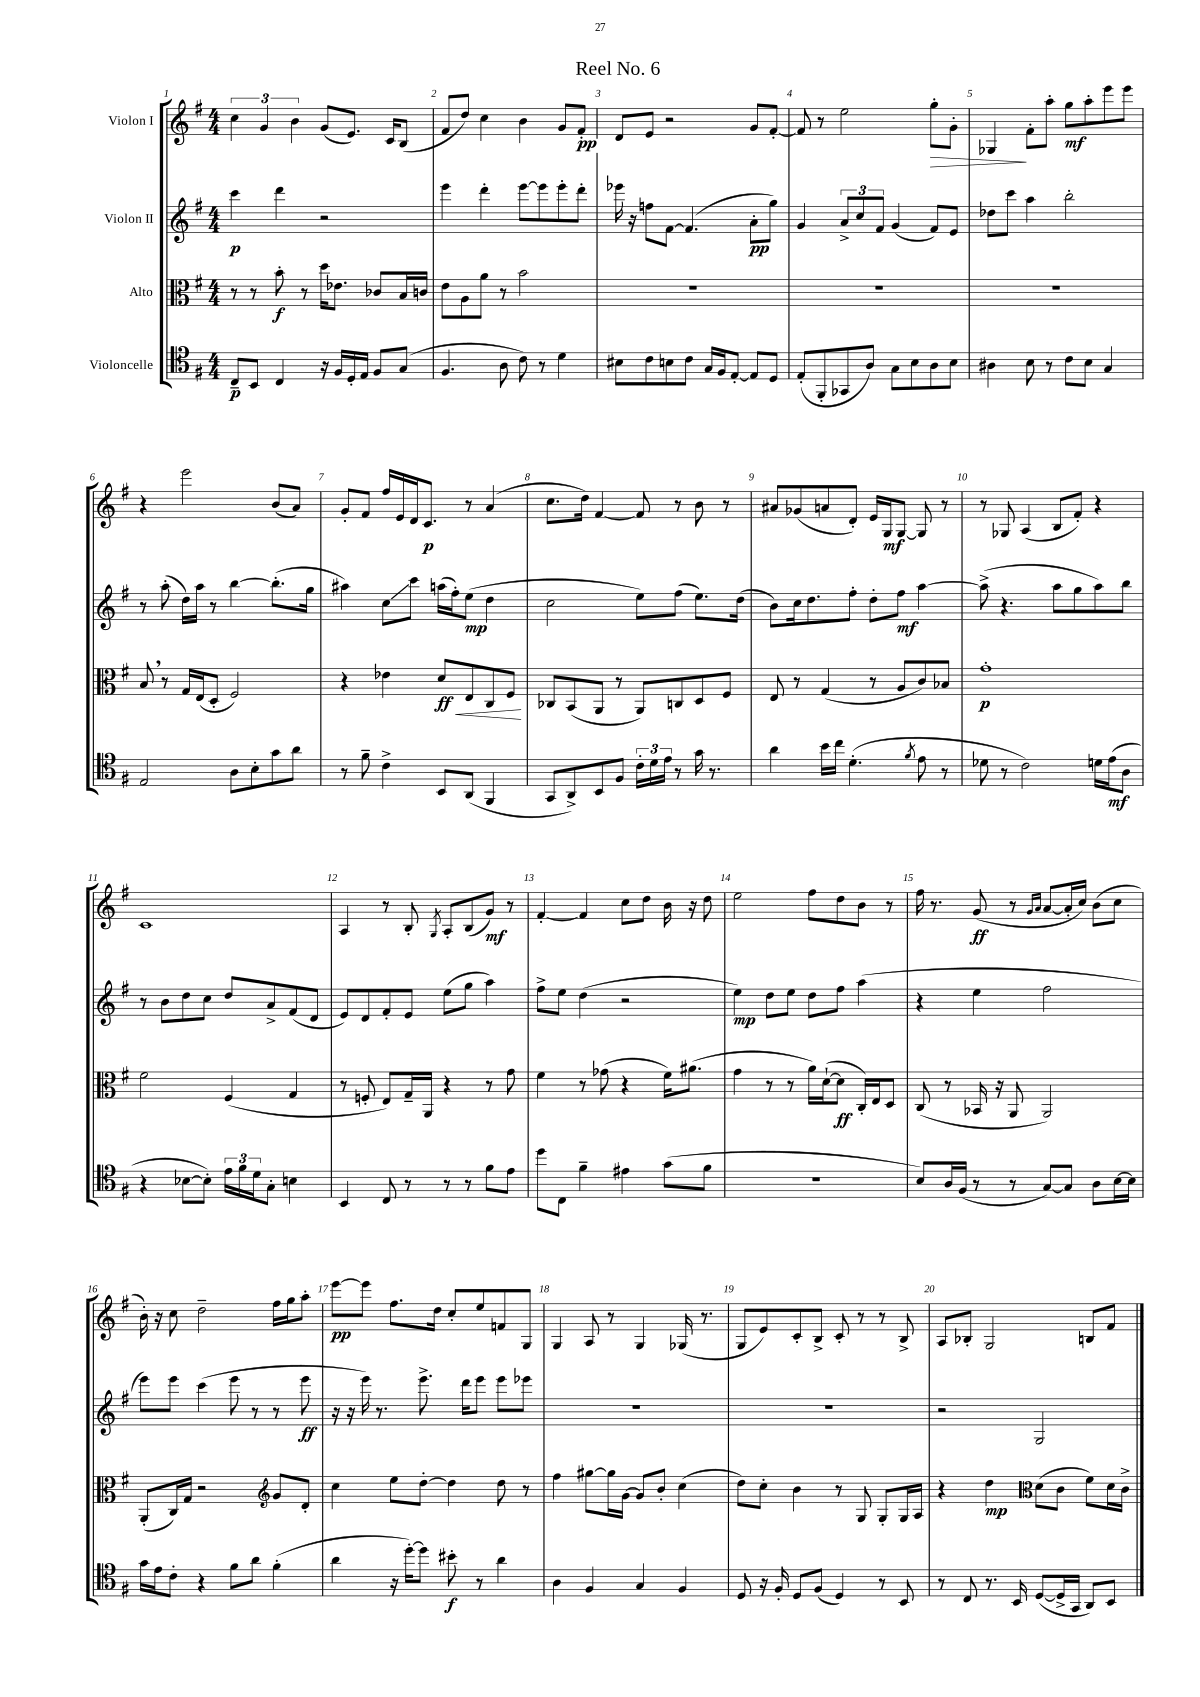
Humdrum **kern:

**kern	**kern	**kern	**kern
*staff4	*staff3	*staff2	*staff1
*clefC4	*clefC3	*clefG2	*clefG2
*k[f#]	*k[f#]	*k[f#]	*k[f#]
*M4/4	*M4/4	*M4/4	*M4/4
8C~/L	8r	4ccc\	6cc\
8BB/J	8r	.	.
.	.	.	6g/
4C/	8b'\	4ddd\	.
.	.	.	6b\
.	8r	.	.
16r	16dd\LK	2r	(8g/L
16F#/LL	8.e-\J	.	.
16D'/	.	.	8.e/J)
16E/JJ	.	.	.
8F#/L	8c-/L	.	.
.	.	.	16c/LK
(8G/J	16B/L	.	(8B/J
.	16c/JJ	.	.
=	=	=	=
4.F#/	8e\L	4eee\	8f#/L
.	8A\	.	8dd/J)
.	8a\J	4ddd'\	4cc\
8A\	8r	.	.
8c\)	2b\	[8eee\L	4b\
8r	.	8eee\]	.
4d\	.	8eee'\	8g/L
.	.	8ddd'\J	8f#'/J
=	=	=	=
8B#\L	1r	16eee-\	8d/L
.	.	16r	.
8c\	.	8ff\L	8e/J
8B\	.	[8f#\J	2r
8c\J	.	(4.f#/]	.
16G/LL	.	.	.
16F#/J	.	.	.
[8E'/J	.	.	.
8E/]L	.	8a'\L	8g/L
8D/J	.	8gg\J)	[8f#'/J
=	=	=	=
(8E'/L	1r	4g/	8f#/]
8FF#'/	.	.	8r
8GG-/	.	12a^/L	2ee\
.	.	12cc/	.
8A/J)	.	.	.
.	.	12f#/J	.
8G\L	.	(4g/	.
8B\	.	.	.
8A\	.	8f#/L)	8gg'\L
8B\J	.	8e/J	8g'\J
=	=	=	=
4A#\	1r	8dd-\L	4G-/
.	.	8ccc\J	.
8B\	.	4aa\	8f#'\L
8r	.	.	8aa'\J
8c\L	.	2bb'\	8gg\L
8B\J	.	.	8aa'\
4G/	.	.	8eee\
.	.	.	8eee\J
=	=	=	=
2E/	8B/	8r	4r
.	8r	(8aa'\	.
.	16G/LL	16dd\LL)	2eee\
.	(16E/J	16aa\JJ	.
.	8D'/J	8r	.
8A\L	2F#/)	[4bb\	.
8B'\	.	.	.
8g\	.	(8.bb'\]L	(8b/L
8a\J	.	.	8a/J)
.	.	16gg\Jk	.
=	=	=	=
8r	4r	4aa#\)	8g'/L
8f#~\	.	.	8f#/J
4c^\	4e-\	8cc\L	16ff#/LL
.	.	.	16e/
.	.	8ccc\J	16d/J
.	.	.	8.c/J
8BB/L	8d/L	(16aa\LL	.
.	.	16ff#'\J)	.
(8AA/J	8E/	(8ee\J	8r
4FF#/	8C/	4dd\	(4a/
.	8F#/J	.	.
=	=	=	=
8GG/L	8C-/L	2cc\	8.cc\L
8AA^/)	(8BB/	.	.
.	.	.	16dd\Jk)
8BB/	8AA/J	.	[4f#/
8F#/J	8r	.	.
24c'\LL	8AA/L)	8ee\L)	8f#/]
24d\	.	.	.
24e\JJ	.	.	.
8r	8C/	(8ff#\J	8r
16g\	8D/	8.ee\L)	8b\
8.r	.	.	.
.	8F#/J	.	8r
.	.	(16dd\Jk	.
=	=	=	=
4a\	8E/	8b\L)	8a#/L
.	8r	16cc\k	(8g-/
.	.	8.dd\	.
16b\LL	(4G/	.	8a/
16cc\JJ	.	.	.
(4.d'\	.	8ff#'\J	8d'/J)
.	8r	8dd'\L	16e/LL
.	.	.	16G/J
.	8A/L	8ff#\J	[8G/J
8qf#/	.	.	.
8e\	8c/)	[4aa\	8G/]
8r	8B-/J	.	8r
=	=	=	=
8d-\	1g'	(8aa^\]	8r
8r	.	4.r	8G-/
2c\)	.	.	(4A/
.	.	8aa\L	8B/L
.	.	8gg\	8f#'/J)
16d\LL	.	8aa\)	4r
(16e\J	.	.	.
8A\J	.	8bb\J	.
=	=	=	=
4r	2f#\	8r	1c
.	.	8b\L	.
[8B-\L	.	8dd\	.
8B-'\]J)	.	8cc\J	.
24e\LL	(4F#/	8dd/L	.
24f#\	.	.	.
24d\J	.	.	.
8G'\J	.	8a^/	.
4B\	4G/	(8f#/	.
.	.	8d/J	.
=	=	=	=
4BB/	8r	8e/L)	4A/
.	8F'/	8d/	.
8C/	8E/L)	8f#'/	8r
8r	16G~/L	8e/J	8B'/
.	16AA/JJ	.	.
.	.	.	8qG/
8r	4r	(8ee\L	8A'/L
8r	.	8gg\J	(8B/
8f#\L	8r	4aa\)	8g/J)
8e\J	8g\	.	8r
=	=	=	=
8dd\L	4f#\	8ff#^\L	[4f#'/
8C\J	.	8ee\J	.
4f#~\	8r	(4dd\	4f#/]
.	(8g-\	.	.
4e#\	4r	2r	8cc\L
.	.	.	8dd\J
(8g\L	16f#\LK)	.	16b\
.	(8.a#\J	.	16r
8f#\J	.	.	8dd\
=	=	=	=
1r	4g\	4ee\)	2ee\
.	8r	8dd\L	.
.	8r	8ee\J	.
.	16a\LL)	8dd\L	8ff#\L
.	([16d`\J	.	.
.	8d\]J	8ff#\J	8dd\
.	16C'/LL)	(4aa\	8b\J
.	16E/J	.	.
.	8D/J	.	8r
=	=	=	=
8B/L)	(8C/	4r	16ff#\
.	.	.	8.r
16A/L	8r	.	.
(16F#/JJ	.	.	.
8r	16BB-/	4ee\	(8g/
.	16r	.	.
8r	8AA/	.	8r
.	.	.	16qqg/LL
.	.	.	16qqa/JJ
[8G/L)	2AA/)	2ff#\	[8a/L
8G/]J	.	.	16a'/]L
.	.	.	16cc/JJ)
8A\L	.	.	(8b\L
[16B\L	.	.	8cc\J
16B\]JJ	.	.	.
=	=	=	=
16g\LL	(8AA'/L	8eee\L)	16b'\)
16e\J	.	.	16r
8c'\J	16C/L)	8eee\J	8cc\
.	16G/JJ	.	.
4r	2r	(4ccc\	2dd~\
8f#\L	.	8eee\	.
8a\J	.	8r	.
*	*clefG2	*	*
(4f#'\	8g/L	8r	16ff#\LL
.	.	.	16gg\J
.	8d'/J	8eee\	8aa'\J
=	=	=	=
4a\	4cc\	16r	[8eee\L
.	.	16r	.
.	.	16eee\)	8eee\]J
.	.	8.r	.
16r	8ee\L	.	8.ff#\L
[16dd'\LK)	.	.	.
8dd\]J	[8dd'\J	8.eee^\	.
.	.	.	16dd\Jk
8b#'\	4dd\]	.	8cc'/L
.	.	16ddd\LK	.
8r	.	8eee\J	8ee/
4a\	8dd\	8eee\L	8f/
.	8r	8eee-\J	8G/J
=	=	=	=
4A\	4ff#\	1r	4G/
4F#/	[8gg#\L	.	8A/
.	16gg#\]L	.	8r
.	[16g\JJ	.	.
4G/	8g/]L	.	4G/
.	8b'/J	.	.
4F#/	(4cc\	.	(16G-/
.	.	.	8.r
=	=	=	=
8D/	8dd\L)	1r	8G/L
16r	8cc'\J	.	8e/)
16F#'/	.	.	.
8D/L	4b\	.	8c'/
(8F#/J	.	.	8B^/J
4D/)	8r	.	8c'/
.	8G/	.	8r
8r	8G'/L	.	8r
8BB/	16G/L	.	8B^/
.	16A/JJ	.	.
=	=	=	=
8r	4r	2r	8A/L
8C/	.	.	8B-'/J
8.r	4dd\	.	2G/
16BB/	.	.	.
*	*clefC3	*	*
([8D/L	(8d\L	2G/	.
16D^/]L	8c\J	.	.
16GG/JJ	.	.	.
8AA/L)	8f#\L)	.	8B/L
8BB/J	16d\L	.	8f#/J
.	16c^\JJ	.	.
==	==	==	==
*-	*-	*-	*-
